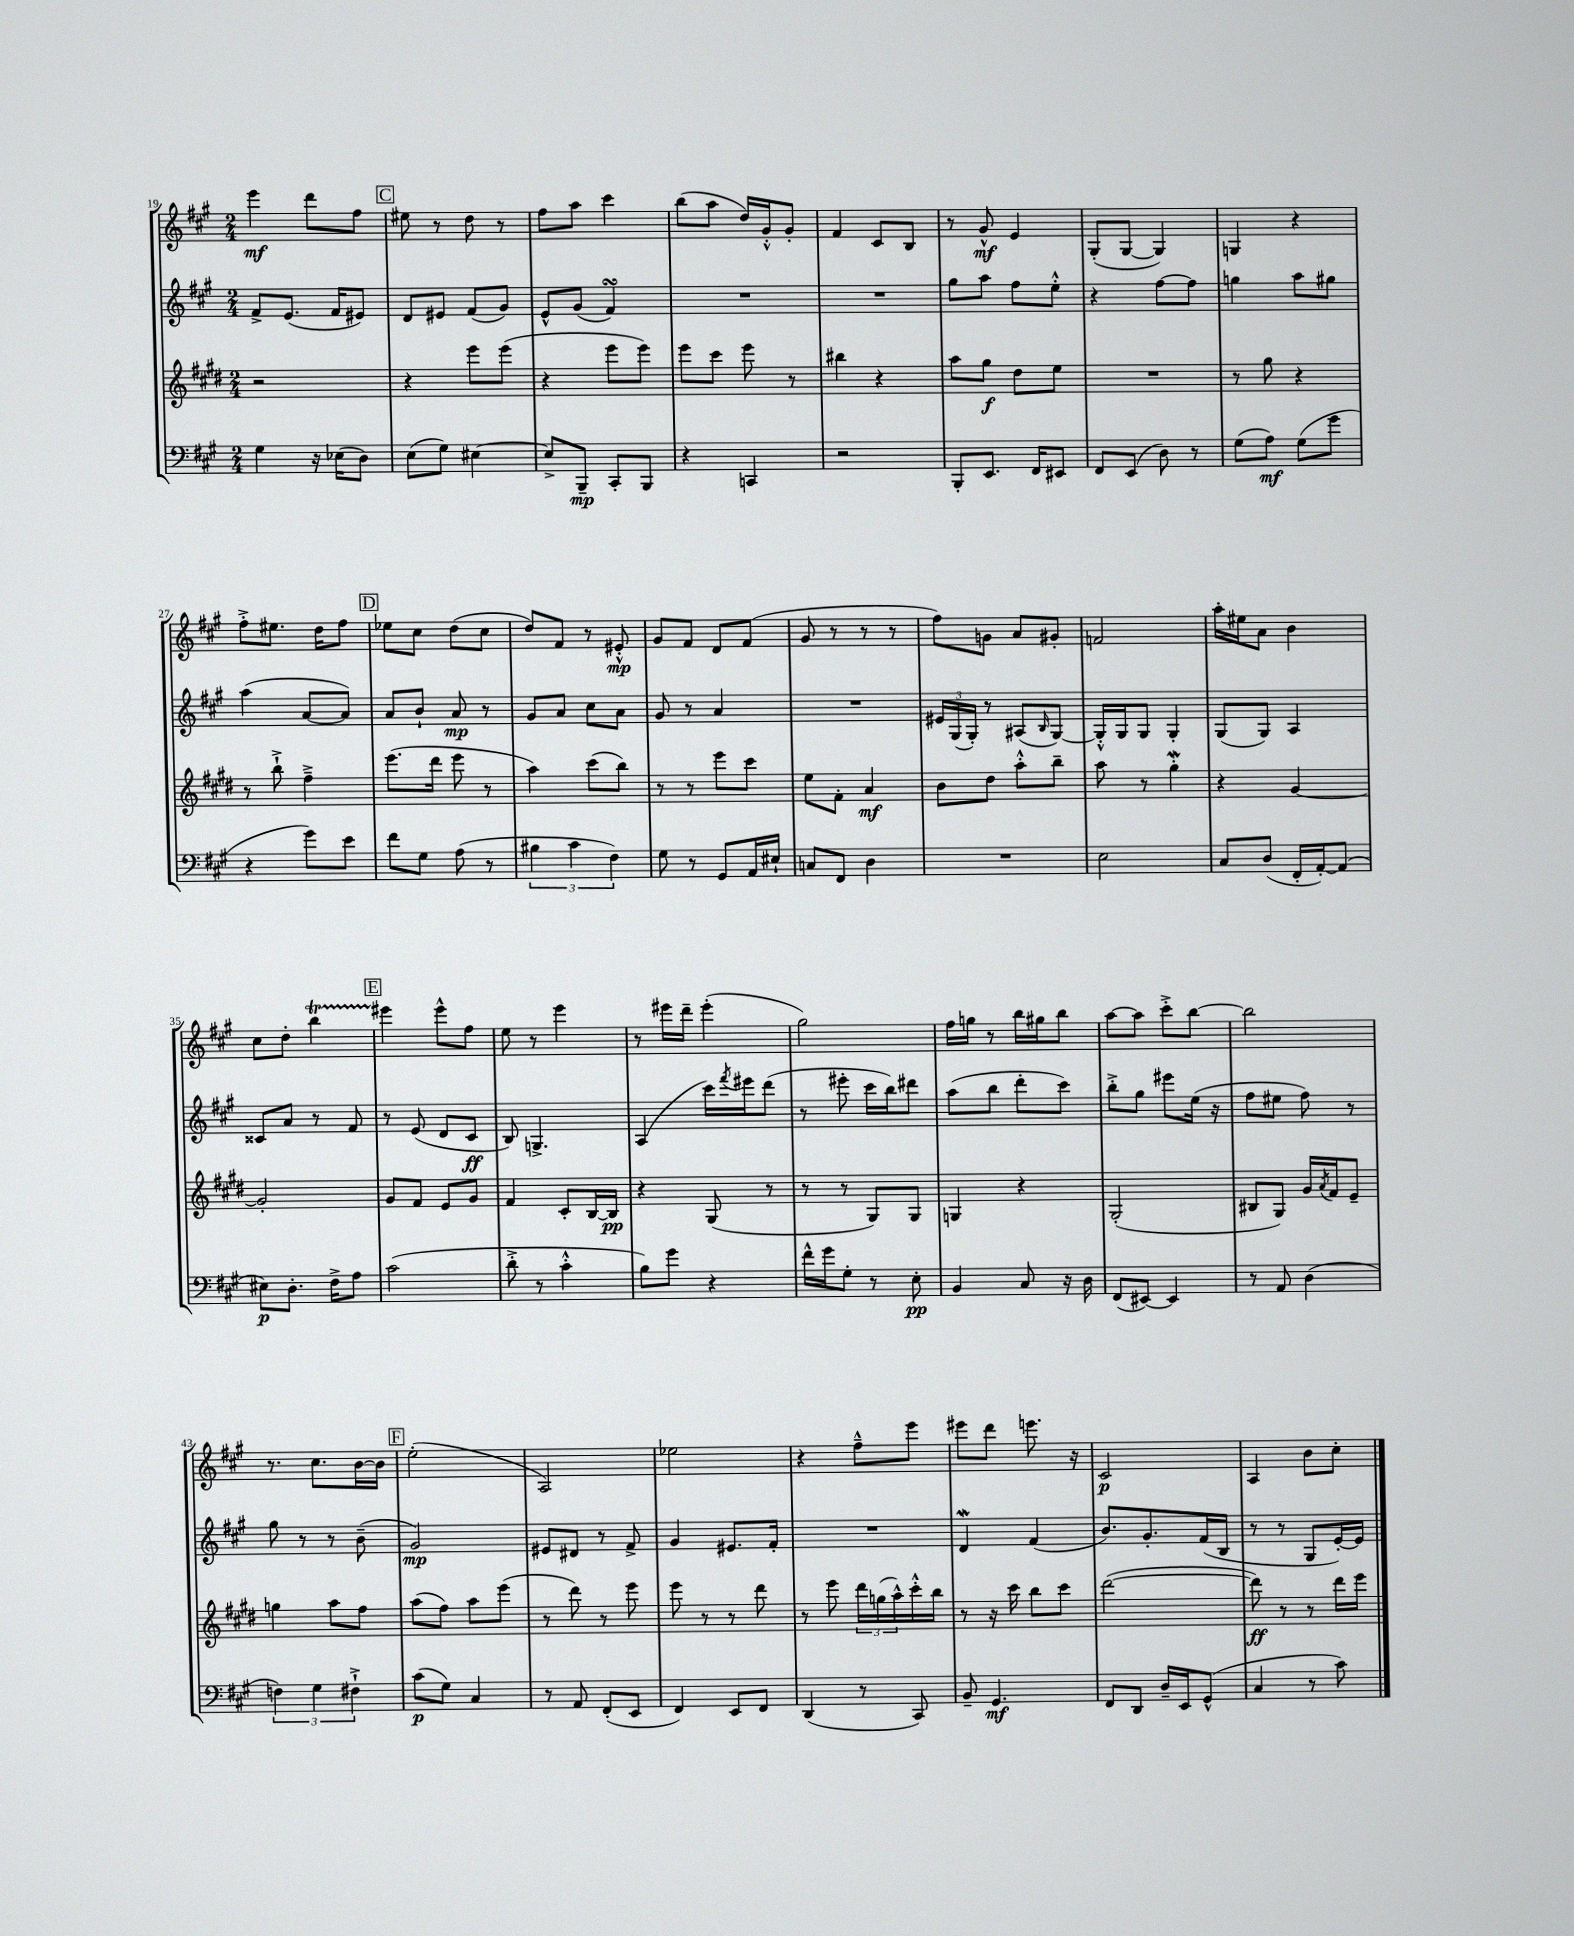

**kern	**kern	**kern	**kern
*staff4	*staff3	*staff2	*staff1
*clefF4	*clefG2	*clefG2	*clefG2
*k[f#c#g#]	*k[f#c#g#d#]	*k[f#c#g#]	*k[f#c#g#]
*M2/4	*M2/4	*M2/4	*M2/4
4G#	2r	8f#^	4eee
.	.	(8.e	.
16r	.	.	8ddd
(16E-	.	16f#	.
8D)	.	8e#)	8ff#
=	=	=	=
(8E	4r	8d	8ee#
8G#)	.	8e#	8r
[4E#	8eee	(8f#	8dd
.	(8eee	8g#)	8r
=	=	=	=
8E#^]	4r	8e^^	8ff#
8BBB~	.	(8g#	8aa
8CC#'	8eee	4f#)	4ccc#
8BBB	8eee)	.	.
=	=	=	=
4r	8eee	2r	(8bb
.	8ccc#	.	8aa
4CC	8eee	.	16dd)
.	.	.	16g#'^^
.	8r	.	8g#'
=	=	=	=
2r	4bb#	2r	4f#
.	4r	.	8c#
.	.	.	8B
=	=	=	=
8BBB'	8aa	8gg#	8r
8.EE	8gg#	8aa	8g#^^
.	8dd#	8ff#	4e
16FF#	.	.	.
8EE#	8ee	8ee'^^	.
=	=	=	=
8FF#	2r	4r	(8G#'
(8EE	.	.	[8G#
8D)	.	[8ff#	4G#])
8r	.	8ff#]	.
=	=	=	=
(8G#	8r	4gg	4G
8A)	8gg#	.	.
(8G#	4r	8aa	4r
8g#	.	8gg#	.
=	=	=	=
4r	8r	(4aa	8ff#'^
.	8bb`^	.	8.ee#
8g#)	4ff#~^	[8a	.
.	.	.	16dd
8e	.	8a])	8ff#
=	=	=	=
8f#	(8.eee	8a	8ee-
8G#	.	8b`	8cc#
.	16ddd#	.	.
(8A	8eee	8a	(8dd
8r	8r	8r	8cc#
=	=	=	=
6B#	4aa)	8g#	8dd)
.	.	8a	8f#
6c#	.	.	.
.	(8ccc#	8cc#	8r
6F#)	.	.	.
.	8bb)	8a	8e#'^^
=	=	=	=
8G#	8r	8g#	8g#
8r	8r	8r	8f#
8GG#	8eee	4a	8d
16AA	8ccc#	.	(8f#
16E#`	.	.	.
=	=	=	=
8C	8ee	2r	8g#
8FF#	8f#'	.	8r
4D	4a	.	8r
.	.	.	8r
=	=	=	=
2r	8b	24e#	8ff#)
.	.	(24G#	.
.	.	24G#')	.
.	8dd#	8r	8g
.	8aa'^^	(8A#	8a
.	.	16qqB	.
.	8bb~	[8G#)	8g#'
=	=	=	=
2E	8aa	16G#'^^]	2f
.	.	16G#	.
.	8r	8G#	.
.	4gg#'	4G#'	.
=	=	=	=
8C#	4r	(8G#	16aa'
.	.	.	16ee#
(8D	.	8G#)	8a
16FF#'	[4g#	4A	4b
[16AA')	.	.	.
(8AA]	.	.	.
=	=	=	=
8E#)	2g#']	8c##	8cc#
8.D'	.	8a	8dd'
.	.	8r	4bb
16F#^	.	.	.
8A	.	8f#	.
=	=	=	=
(2c#	8g#	8r	4eee#
.	8f#	(8e	.
.	8e	8d	8eee#^^
.	8g#	8c#	8ff#
=	=	=	=
8d'^	4f#	8B)	8ee
8r	.	4.G^	8r
4c#'^^	8c#'	.	4eee
.	[16B	.	.
.	16B]	.	.
=	=	=	=
8B)	4r	(4A	8r
8g#	.	.	16eee#
.	.	.	16ddd~
4r	(8G#	16ccc#)	(4eee#'
.	.	8qfff#	.
.	.	16eee#	.
.	8r	(8ddd	.
=	=	=	=
16f#^^	8r	8r	2gg#)
16g#	.	.	.
8G#'	8r	8eee#'	.
8r	8G#)	16ccc#	.
.	.	16bb)	.
8E'	8G#	8ddd#	.
=	=	=	=
4BB	4G	(8aa	16ff#
.	.	.	16gg
.	.	8bb	8r
8C#	4r	8ddd'	16bb
.	.	.	16gg#
16r	.	8ccc#)	8bb
16D	.	.	.
=	=	=	=
(8FF#	(2G#'	8bb'^	[8aa
[8EE#)	.	8gg#	8aa]
4EE#]	.	8eee#	8ccc#'^
.	.	(16ee	[8bb
.	.	16r	.
=	=	=	=
8r	8B#	8ff#	2bb]
8AA	8G#)	8ee#	.
(4D	16g#	8ff#)	.
.	8qa	.	.
.	16f#	.	.
.	8e~	8r	.
=	=	=	=
6F)	4gg	8gg#	8.r
.	.	8r	.
6G#	.	.	.
.	.	.	8.cc#
.	8aa	8r	.
6F#`^	.	.	.
.	8ff#	(8b~	[16b
.	.	.	16b]
=	=	=	=
(8c#	(8aa	2g#)	(2ee'
8G#)	8ff#)	.	.
4C#	8aa	.	.
.	(8eee	.	.
=	=	=	=
8r	8r	8e#	2A)
8AA	8ddd#)	8d#	.
(8FF#'	8r	8r	.
8EE	8eee	8f#^	.
=	=	=	=
4FF#)	8eee	4g#	2ee-
.	8r	.	.
8EE	8r	8.e#	.
8FF#	8ddd#	.	.
.	.	16f#'	.
=	=	=	=
(4DD	8r	2r	4r
.	8eee	.	.
8r	24ddd#	.	8ff#~^^
.	(24gg	.	.
.	24aa^^)	.	.
8CC#)	16ccc#'^^	.	8eee
.	16bb	.	.
=	=	=	=
8BB~	8r	4d	8eee#
4.GG#	16r	.	8ddd
.	16ccc#	.	.
.	8bb	(4f#	8.eee
.	8ccc#	.	.
.	.	.	16r
=	=	=	=
8FF#	([2ddd#	8.b)	2c#
8DD	.	.	.
.	.	8.g#'	.
16D~	.	.	.
16EE	.	.	.
(8GG#^^	.	(16f#	.
.	.	16B	.
=	=	=	=
4C#	8ddd#])	8r	4A
.	8r	8r	.
8r	8r	8G#	8b
8c#)	16ddd#	[16e')	8cc#'
.	16eee	16e]	.
==	==	==	==
*-	*-	*-	*-
